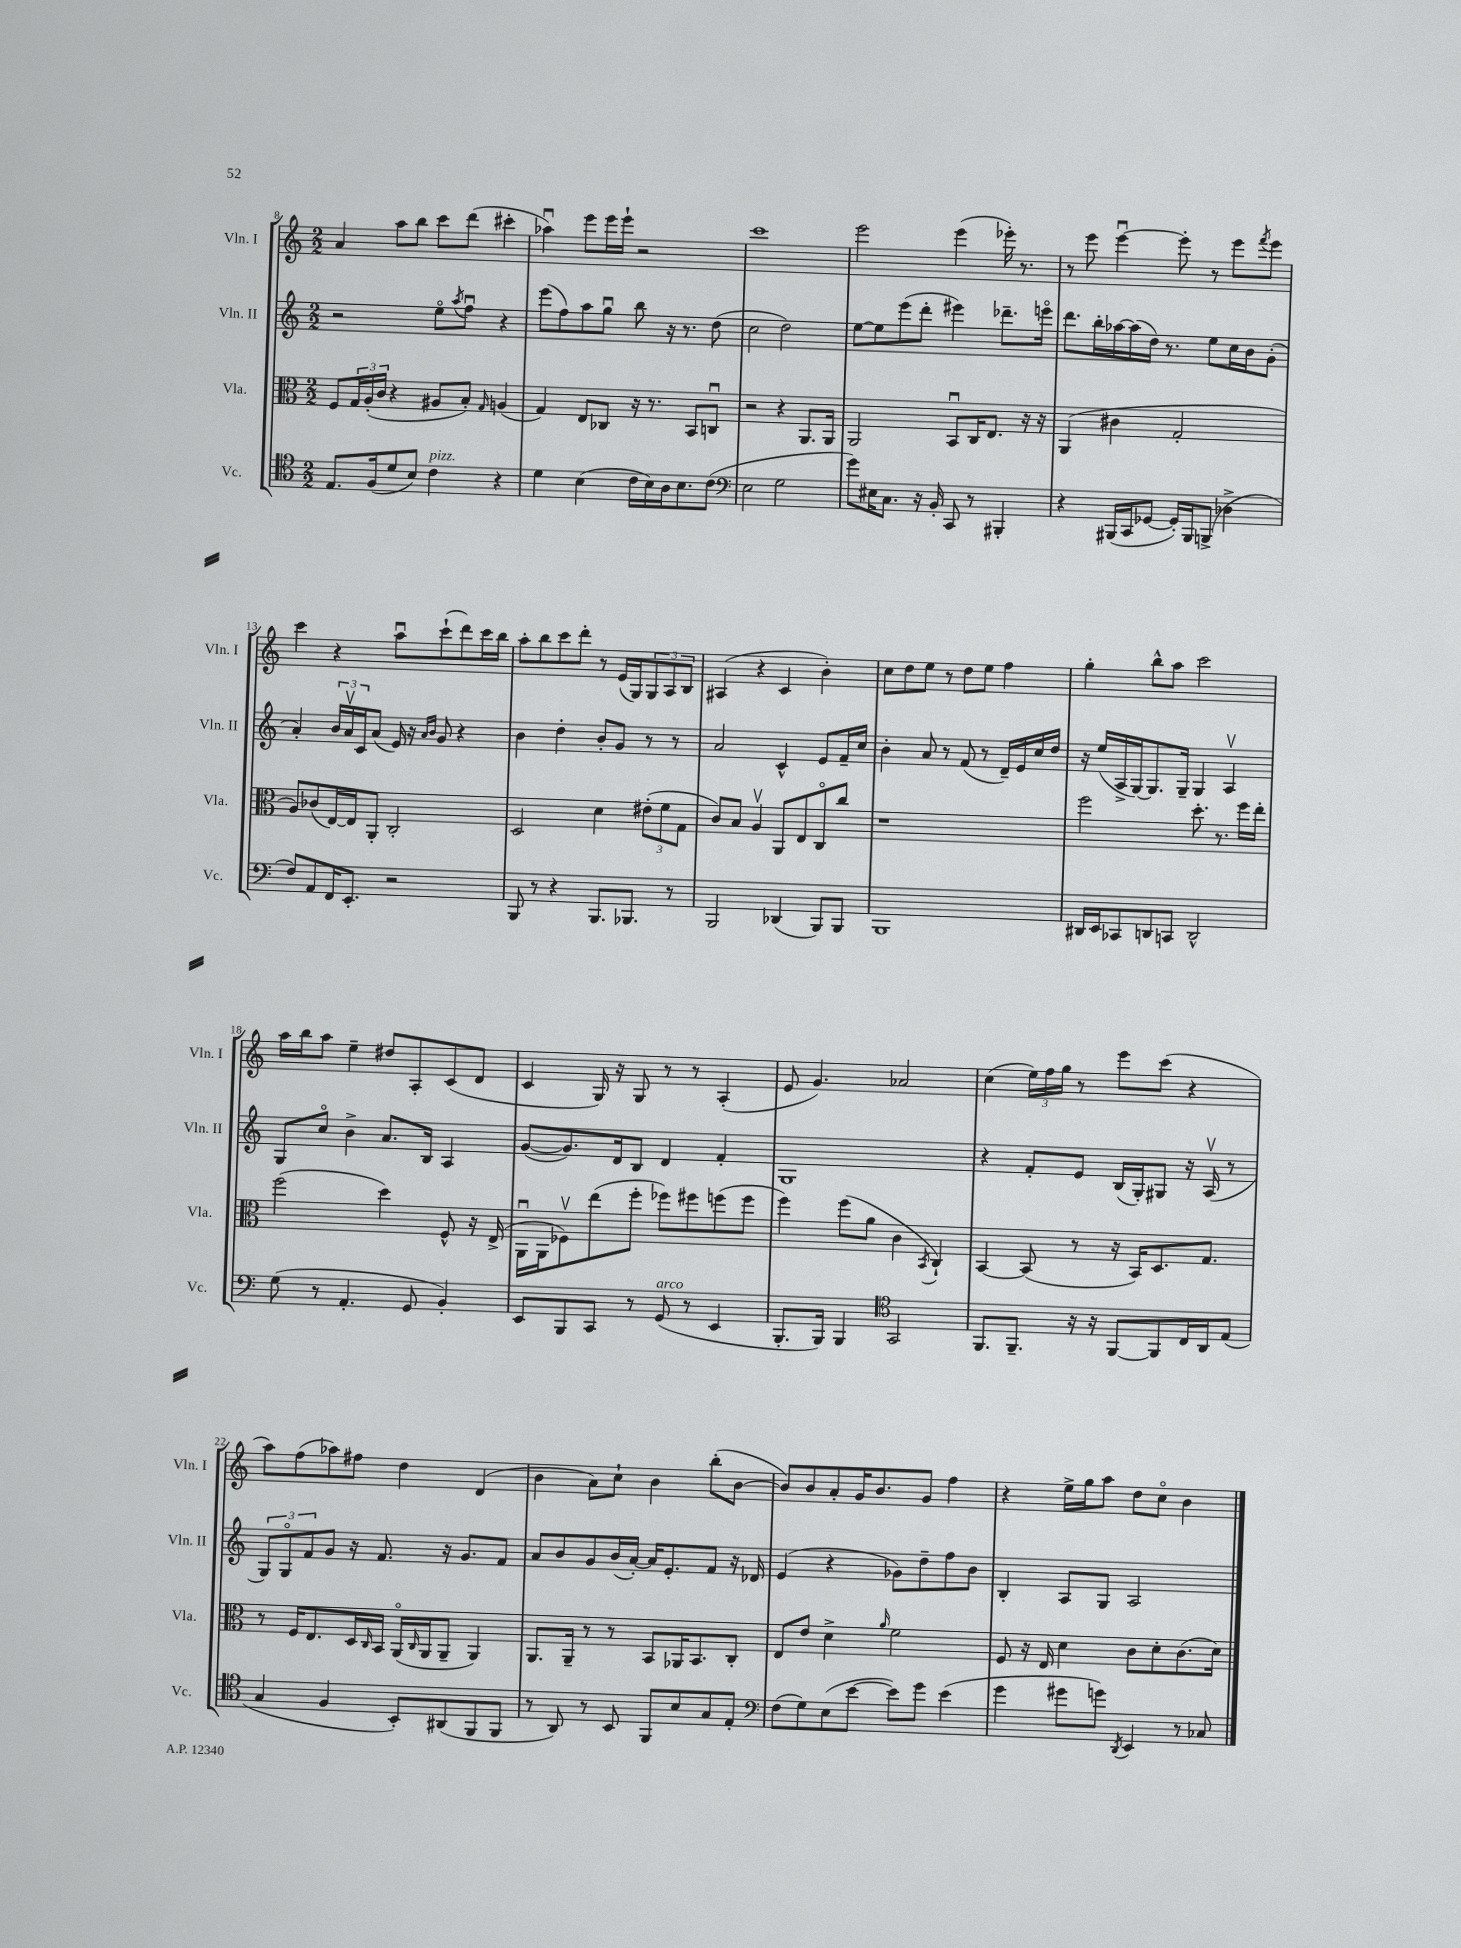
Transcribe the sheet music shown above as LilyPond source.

<<
\new StaffGroup <<
\new Staff = "s0" \with { instrumentName = "Vln. I" shortInstrumentName = "Vln. I" } {
    \clef treble \key c \major \numericTimeSignature \time 2/2
    a'4 a''8 b''8 c'''8 d'''8( cis'''4-. |
    aes''4\downbow) e'''8 e'''16 e'''16-! r2 |
    c'''1 |
    e'''2 e'''4( ees'''16-.) r8. |
    r8 e'''8 e'''4~\downbow e'''8-. r8 e'''8 \acciaccatura { f'''8 } e'''8 |
    c'''4 r4 a''8\downbow c'''8-!( d'''8) c'''16 b''16 |
    a''8-. b''8 c'''8 d'''8-. r8 e'16( g16) \tuplet 3/2 { g8 a8 b8 } |
    ais4( r4 c'4 b'4-.) |
    c''8 d''8 e''8 r8 d''8 e''8 f''4 |
    g''4-. b''8-^ a''8 c'''2 |
    a''16 b''16 a''8 e''4-- dis''8 a8-. c'8( d'8 |
    c'4 g16) r16 g8 r8 r8 a4-.( |
    e'8 g'4.) aes'2 |
    c''4( \tuplet 3/2 { e''16) f''16 g''16 } r8 e'''8 c'''8( r4 |
    a''8) f''8( aes''8) fis''8 d''4 d'4( |
    b'4 a'8) c''8-! b'4 b''8-.( b'8~ |
    b'8) b'8 a'8-. g'16 b'8. g'8 f''4 |
    r4 e''16-> g''16 a''8 d''8 c''8\flageolet b'4 \bar "|." |
}
\new Staff = "s1" \with { instrumentName = "Vln. II" shortInstrumentName = "Vln. II" } {
    \clef treble \key c \major \numericTimeSignature \time 2/2
    r2 e''8\flageolet \acciaccatura { a''8 } f''8\downbow r4 |
    e'''8( f''8) a''8 g''8\downbow b''8 r16 r8. d''8( |
    c''2 d''2) |
    e''8~ e''8 e'''8( d'''8-. eis'''4) des'''8.-- e'''16\flageolet |
    d'''8. b''16-. aes''16~ aes''16( d''16) r8. e''8 c''16 b'16 g'8-.( |
    a'4-.) \tuplet 3/2 { b'16 a'16\upbow c'16 } a'8( e'16) r16 \grace { a'16 b'16 } g'8 r4 |
    b'4 d''4-. b'8-. g'8 r8 r8 |
    a'2 c'4-^ e'8 f'16-- c''16 |
    b'4-. a'8 r8 f'8( r8 d'16--) e'16 c''16 d''16 |
    r16 e''16( a16-> g16~) g8. g16-- g4 a4\upbow |
    g8 c''8\flageolet b'4-> a'8. b16 a4 |
    g'8~( g'8.) d'16 b8 d'4 f'4-. |
    g1 |
    r4 f'8-. e'8 b16( g16-.) gis8 r16 a16\upbow( r8 |
    \tuplet 3/2 { g8) g8\flageolet f'8 } g'8 r16 f'8. r16 g'8. f'8 |
    a'8 b'8 g'8 b'16( a'16~-.) a'16 e'8.-. f'8 r16 des'16 |
    e'4( r4 ges'8) d''8-- f''8 b'8 |
    b4-. a8 g8 a2 \bar "|." |
}
\new Staff = "s2" \with { instrumentName = "Vla." shortInstrumentName = "Vla." } {
    \clef alto \key c \major \numericTimeSignature \time 2/2
    f8 \tuplet 3/2 { g16 a16-.( c'16 } r4 ais8 b8-.) \grace { g16 } a4( |
    g4) e8 ces8 r16 r8. b,8 c8\downbow |
    r2 r4 a,8. a,16 |
    a,2 b,8\downbow c16 e8. r16 r16 |
    a,4( cis'4 g2-. |
    a8) ces'8( e16~) e16 a,8-. c2-. |
    d2 d'4 \tuplet 3/2 { eis'8-.( f'8 g8 } |
    c'8) b8 a4\upbow a,8 e8 c8\flageolet c''8 |
    r1 |
    f''2 d''8.-. r8. f''16 e''16-. |
    f''2( d''4) f8-^ r16 e16->( |
    a,16\downbow a,16 fes8\upbow) e''8( f''8-. fes''8) fis''8 f''8( f''8 |
    f''4) f''8( a'8 c'4 \acciaccatura { b,8 } c4-!) |
    b,4~ b,8( r8 r16 b,16) d8. g8. |
    r8 f16 e8. d16 \grace { c16 } b,16 a,16\flageolet( \grace { c16 } a,16 a,8-- a,4) |
    a,8. a,16-- r8 r8 b,8 aes,16 b,8. c8-. |
    e8 e'8 d'4-> \grace { a'16 } f'2 |
    f8 r16 e16 d'4 c'8 d'8-. c'8.( d'16) \bar "|." |
}
\new Staff = "s3" \with { instrumentName = "Vc." shortInstrumentName = "Vc." } {
    \clef tenor \key c \major \numericTimeSignature \time 2/2
    e8. f16( d'8 b8) c'4^\markup { \italic "pizz." } r4 |
    d'4 b4( c'16 b16) a16 b8. c'8( |
    \clef bass e2 g2 |
    g'8) eis16 c8. r16 b,16-. c,8 r8 bis,,4-. |
    r4 bis,,16( c,16 ges,8~ ges,16-.) bis,,16 b,,8->( des4-> |
    f8) a,8 f,16 e,8.-. r2 |
    b,,8 r8 r4 b,,8. bes,,8. r8 |
    b,,2 des,4( b,,8) b,,8 |
    b,,1 |
    dis,16 e,16 ces,8 d,8 c,8 d,2-^ |
    g8( r8 a,4.-. g,8 b,4-.) |
    e,8 b,,8 c,8 r8 g,8^\markup { \italic "arco" }( r8 e,4 |
    b,,8.-. b,,16) b,,4 \clef tenor g,2 |
    f,8. f,8.-- r16 r16 f,8~ f,8 c16 a,16 e8( |
    g4 f4 b,8-.) ais,8( f,8 f,8 |
    r8 a,8) r8 b,8 f,8 b8 g8 e8-. |
    \clef bass f8( g8) e8( e'8~ e'8) g'8 e'4( |
    g'4 gis'8 g'8) \acciaccatura { d,8 } e,4 r8 ces8 \bar "|." |
}
>>
>>
\layout { \context { \Score currentBarNumber = #8 } }
